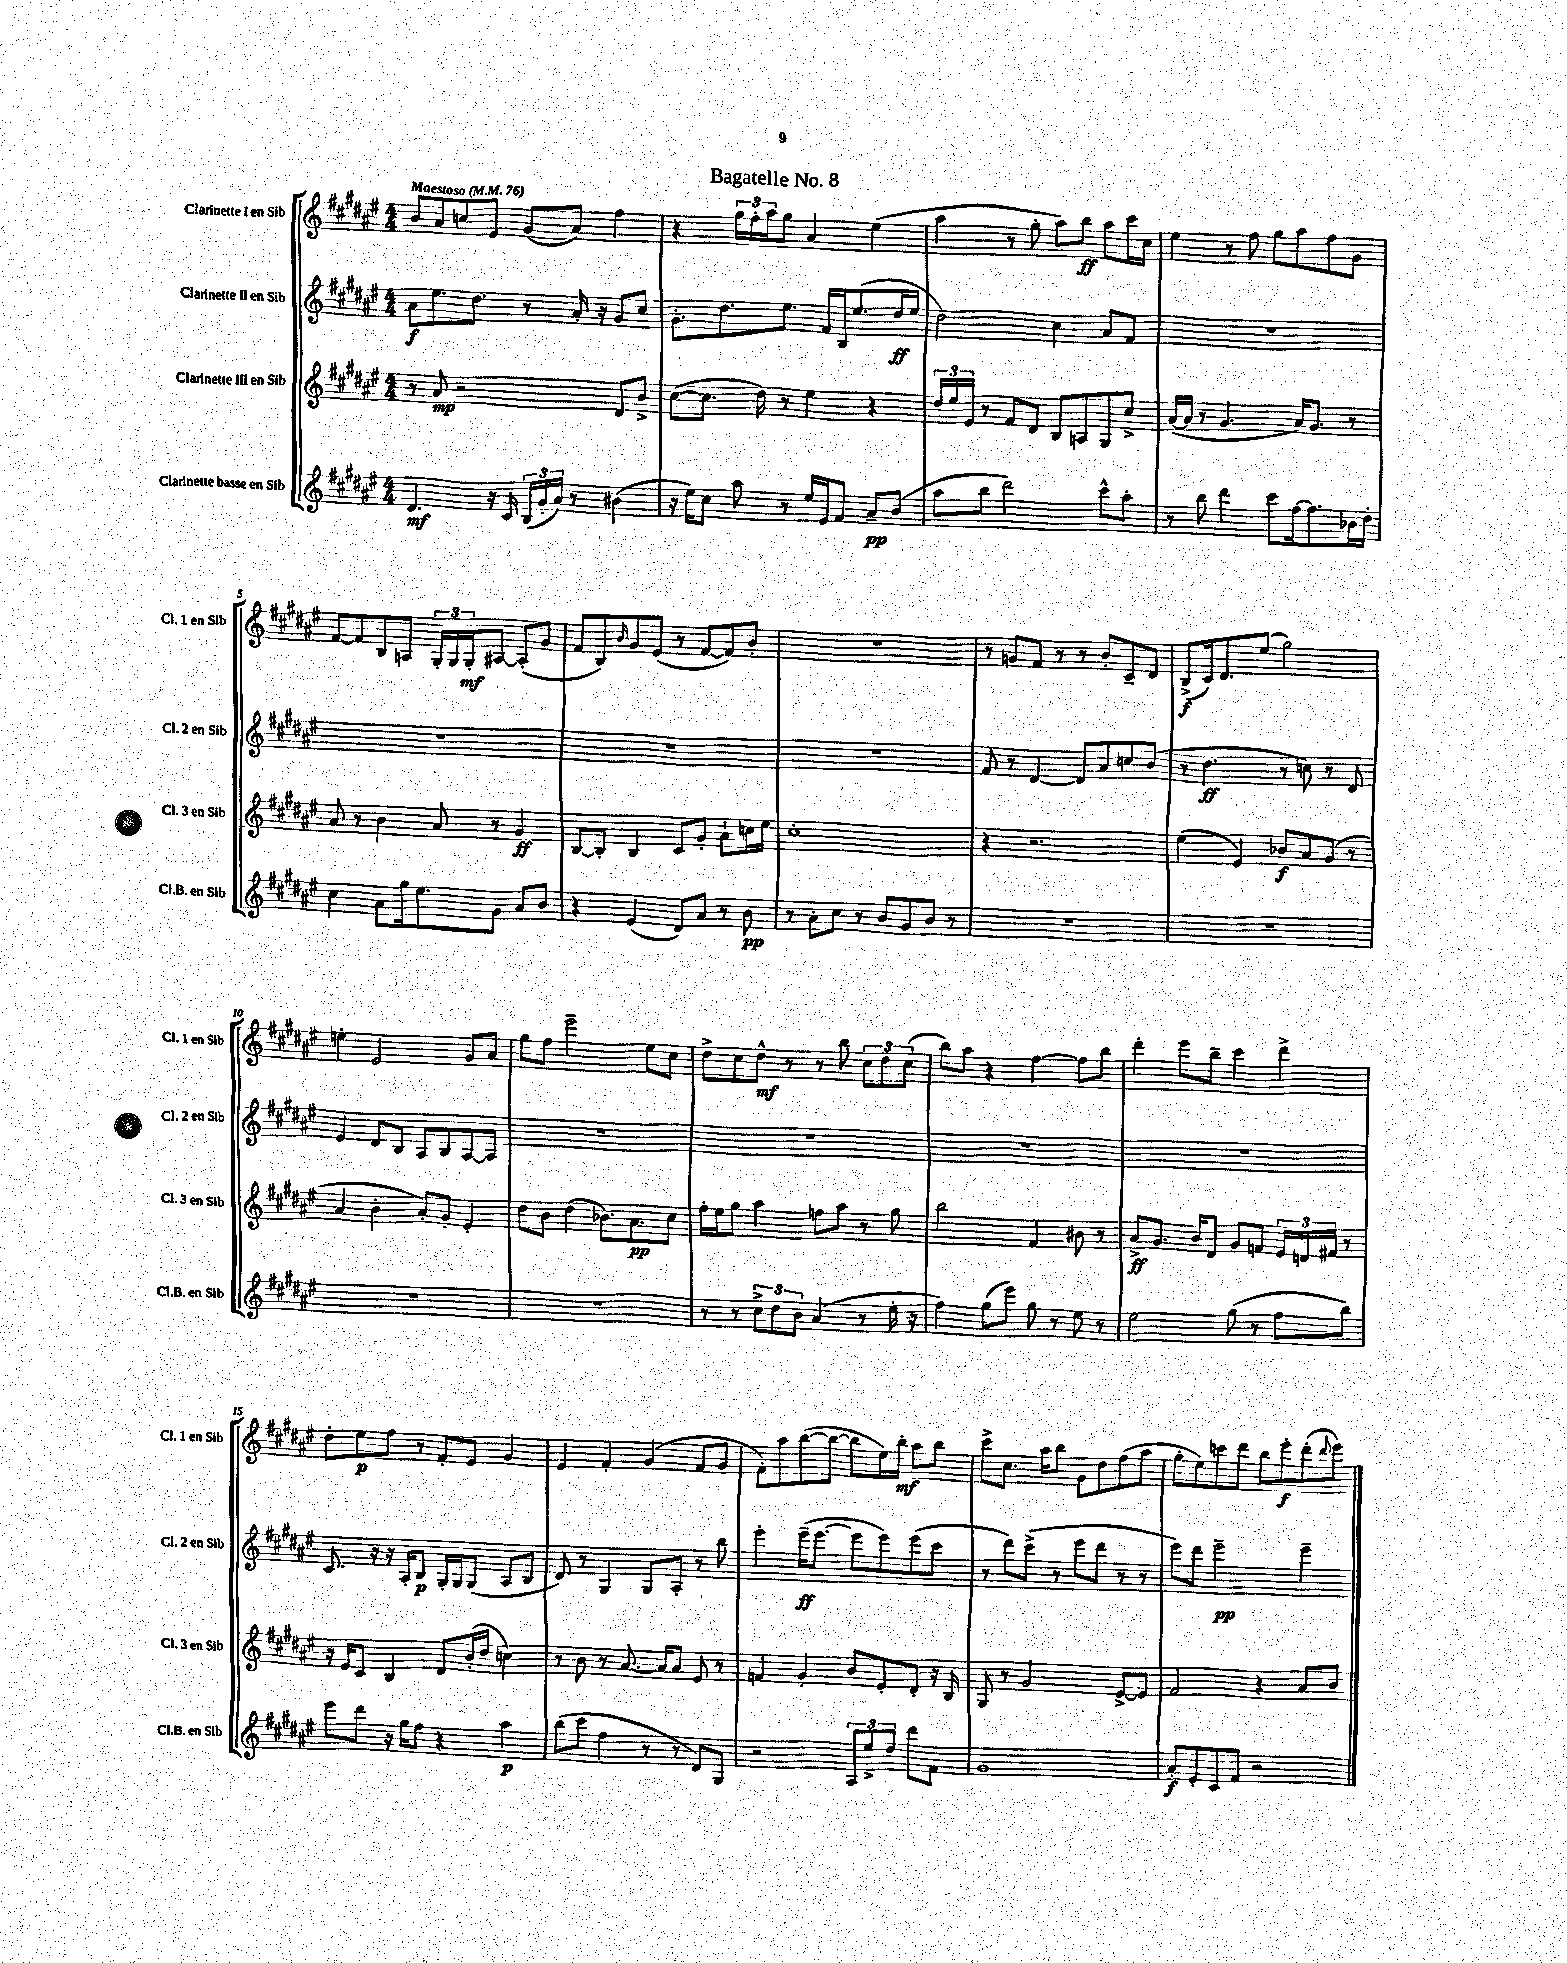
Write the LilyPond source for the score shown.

\header { title = "Bagatelle No. 8" }
<<
\new StaffGroup <<
\new Staff = "s0" \with { instrumentName = "Clarinette I en Sib" shortInstrumentName = "Cl. 1 en Sib" } {
    \clef treble \key fis \major \numericTimeSignature \time 4/4 \tempo "Maestoso" 4 = 76
    b'8 ais'8 c''8 eis'8 gis'8( ais'8) fis''4 |
    r4 \tuplet 3/2 { gis''16 fis''16-. ais''16 } gis''8 ais'4 eis''4( |
    ais''4 r8 gis''8-. ais''8) b''8\ff ais''8 cis'''16 cis''16 |
    eis''4 r8 fis''8 gis''8 ais''8 fis''8 gis'8 |
    fis'8~ fis'8 b8 a8 \tuplet 3/2 { gis16-. gis16 gis16-.\mf } ais8~ ais8-.( gis'8 |
    fis'8 b8) \grace { b'16 } gis'8 eis'8( r8 fis'8~ fis'8) b'8-. |
    R1 |
    r8 g'8 fis'8 r8 r8 b'8-. cis'8-- dis'8 |
    b8->\f( cis'16) dis'8. eis''8( gis''2) |
    e''4-. eis'2 gis'8 ais'8 |
    gis''8 fis''8 eis'''2-- eis''8 cis''8 |
    dis''8-> cis''8 dis''8-^\mf r8 r8 b''8 \tuplet 3/2 { cis''8 dis''8 cis''8( } |
    b''8) ais''8 r4 fis''4~ fis''8 b''8 |
    dis'''4-. eis'''8 b''8-- cis'''4 dis'''4-> |
    dis''8-. eis''8\p fis''8 r8 fis'8-. eis'8 gis'4 |
    eis'4 fis'4-. gis'4( fis'8 gis'8 |
    fis'8-.) ais''8 b''8~( b''8~ b''8 eis''16) b''16-.\mf ais''8 b''8 |
    cis'''8-> cis''8. ais''16 b''8 gis'8 dis''8 fis''8( ais''8 |
    gis''8-. eis''8) c'''8 dis'''8 b''8 eis'''8-.\f dis'''8-.( \appoggiatura { dis'''8 } eis'''8) \bar "|." |
}
\new Staff = "s1" \with { instrumentName = "Clarinette II en Sib" shortInstrumentName = "Cl. 2 en Sib" } {
    \clef treble \key fis \major \numericTimeSignature \time 4/4
    ais'8\f eis''8. dis''8. r8 ais'16-. r16 gis'8 cis''8 |
    gis'8.-. dis''8. eis''8. fis'16 b16 eis''8.( dis''16\ff eis''16 |
    dis''2) cis''4 ais'8 fis'8 |
    R1 |
    R1 |
    R1 |
    R1 |
    fis'8 r8 dis'4~ dis'8 ais'8 c''8 b'8( |
    r8 dis''4.\ff r8 c''8) r8 dis'8 |
    eis'4 dis'8 b8 ais8 b8 ais8~ ais8 |
    R1 |
    R1 |
    R1 |
    R1 |
    cis'8. r16 r16 ais16-. b8\p gis16-. gis16 gis8( ais8 b8 |
    dis'8) r8 gis4 gis8 ais8-. r8 b''8 |
    eis'''4-. eis'''16--\ff( eis'''8.~ eis'''8 eis'''8) eis'''8( cis'''8 |
    r8 dis'''8) cis'''8->( r8 eis'''8 dis'''8 r8 r8 |
    eis'''8) dis'''8 eis'''2--\pp eis'''4-- \bar "|." |
}
\new Staff = "s2" \with { instrumentName = "Clarinette III en Sib" shortInstrumentName = "Cl. 3 en Sib" } {
    \clef treble \key fis \major \numericTimeSignature \time 4/4
    r8 ais'8\mp r2 dis'8 b'8-> |
    cis''8~( cis''8. dis''16) r8 eis''4 r4 |
    \tuplet 3/2 { dis''16 eis''16 eis'16 } r8 fis'8 dis'8 b8 a8 gis8 cis''8-> |
    ais'16~( ais'16 r8 gis'4. ais'16) gis'8. r8 |
    ais'8 r8 b'4 ais'8 r8 gis'4\ff |
    b8~ b8-. b4 cis'8 gis'8-. ais'8-! c''16 eis''16 |
    cis''1-. |
    r4 r2. |
    eis''4( eis'4) bes'8\f ais'8 gis'8( r8 |
    ais'4 b'4-. ais'8-.) gis'8-. eis'4-. |
    dis''8 b'8 dis''4( bes'8.) ais'8.\pp cis''8 |
    fis''16-. eis''16 gis''8 ais''4 f''8 ais''8 r8 gis''8 |
    b''2 fis'4 bis'8 r8 |
    ais'8->\ff gis'8. b'16 dis'8 gis'8 f'8 \tuplet 3/2 { eis'16 d'16 fis'16 } r8 |
    r16 eis'16 cis'8 b4 dis'8 b'16-.( dis''16 c''4) |
    r8 b'8 r8 ais'8.~ ais'16 ais'8 eis'8 r8 |
    f'4 gis'4-. b'8 eis'8-. dis'8-. r16 b16 |
    gis8 r8 gis'2 eis'8~-> eis'8 |
    fis'2 r4 ais'8 b'8 \bar "|." |
}
\new Staff = "s3" \with { instrumentName = "Clarinette basse en Sib" shortInstrumentName = "Cl.B. en Sib" } {
    \clef treble \key fis \major \numericTimeSignature \time 4/4
    dis'4.\mf r16 cis'16 \tuplet 3/2 { b16( gis'16-. ais'16) } r8 bis'4( |
    r16 eis''16) cis''8 ais''8 r8 eis''16 eis'16 fis'8 ais'8--\pp b'8( |
    ais''8 b''8 dis'''2) cis'''8-^ ais''8-. |
    r8 b''8 dis'''4 cis'''8 fis''16~ fis''8. bes'16 dis''16-. |
    cis''4 ais'8 gis''16 eis''8. gis'8 ais'8 b'8 |
    r4 eis'4( dis'8) ais'8 r8 b'8\pp |
    r8 ais'8-. cis''8 r8 b'8 gis'8 b'8 r8 |
    R1 |
    R1 |
    R1 |
    R1 |
    r8 r8 \tuplet 3/2 { cis''8-> dis''8 b'8 } ais'4( r8 eis''16-. r16 |
    fis''4) gis''8( eis'''8) gis''8 r8 eis''8 r8 |
    eis''2 gis''8( r8 fis''8 b''8) |
    eis'''8 dis'''8 r16 gis''16 fis''8 r4 ais''4\p |
    b''8( cis'''8 fis''4 r8 r8 dis'8) gis8 |
    r2 \tuplet 3/2 { ais8 eis''8-> dis''8 } dis'''8 fis'8 |
    gis'1 |
    ais'8-.\f eis'8-. cis'8 fis'8 r2 \bar "|." |
}
>>
>>
